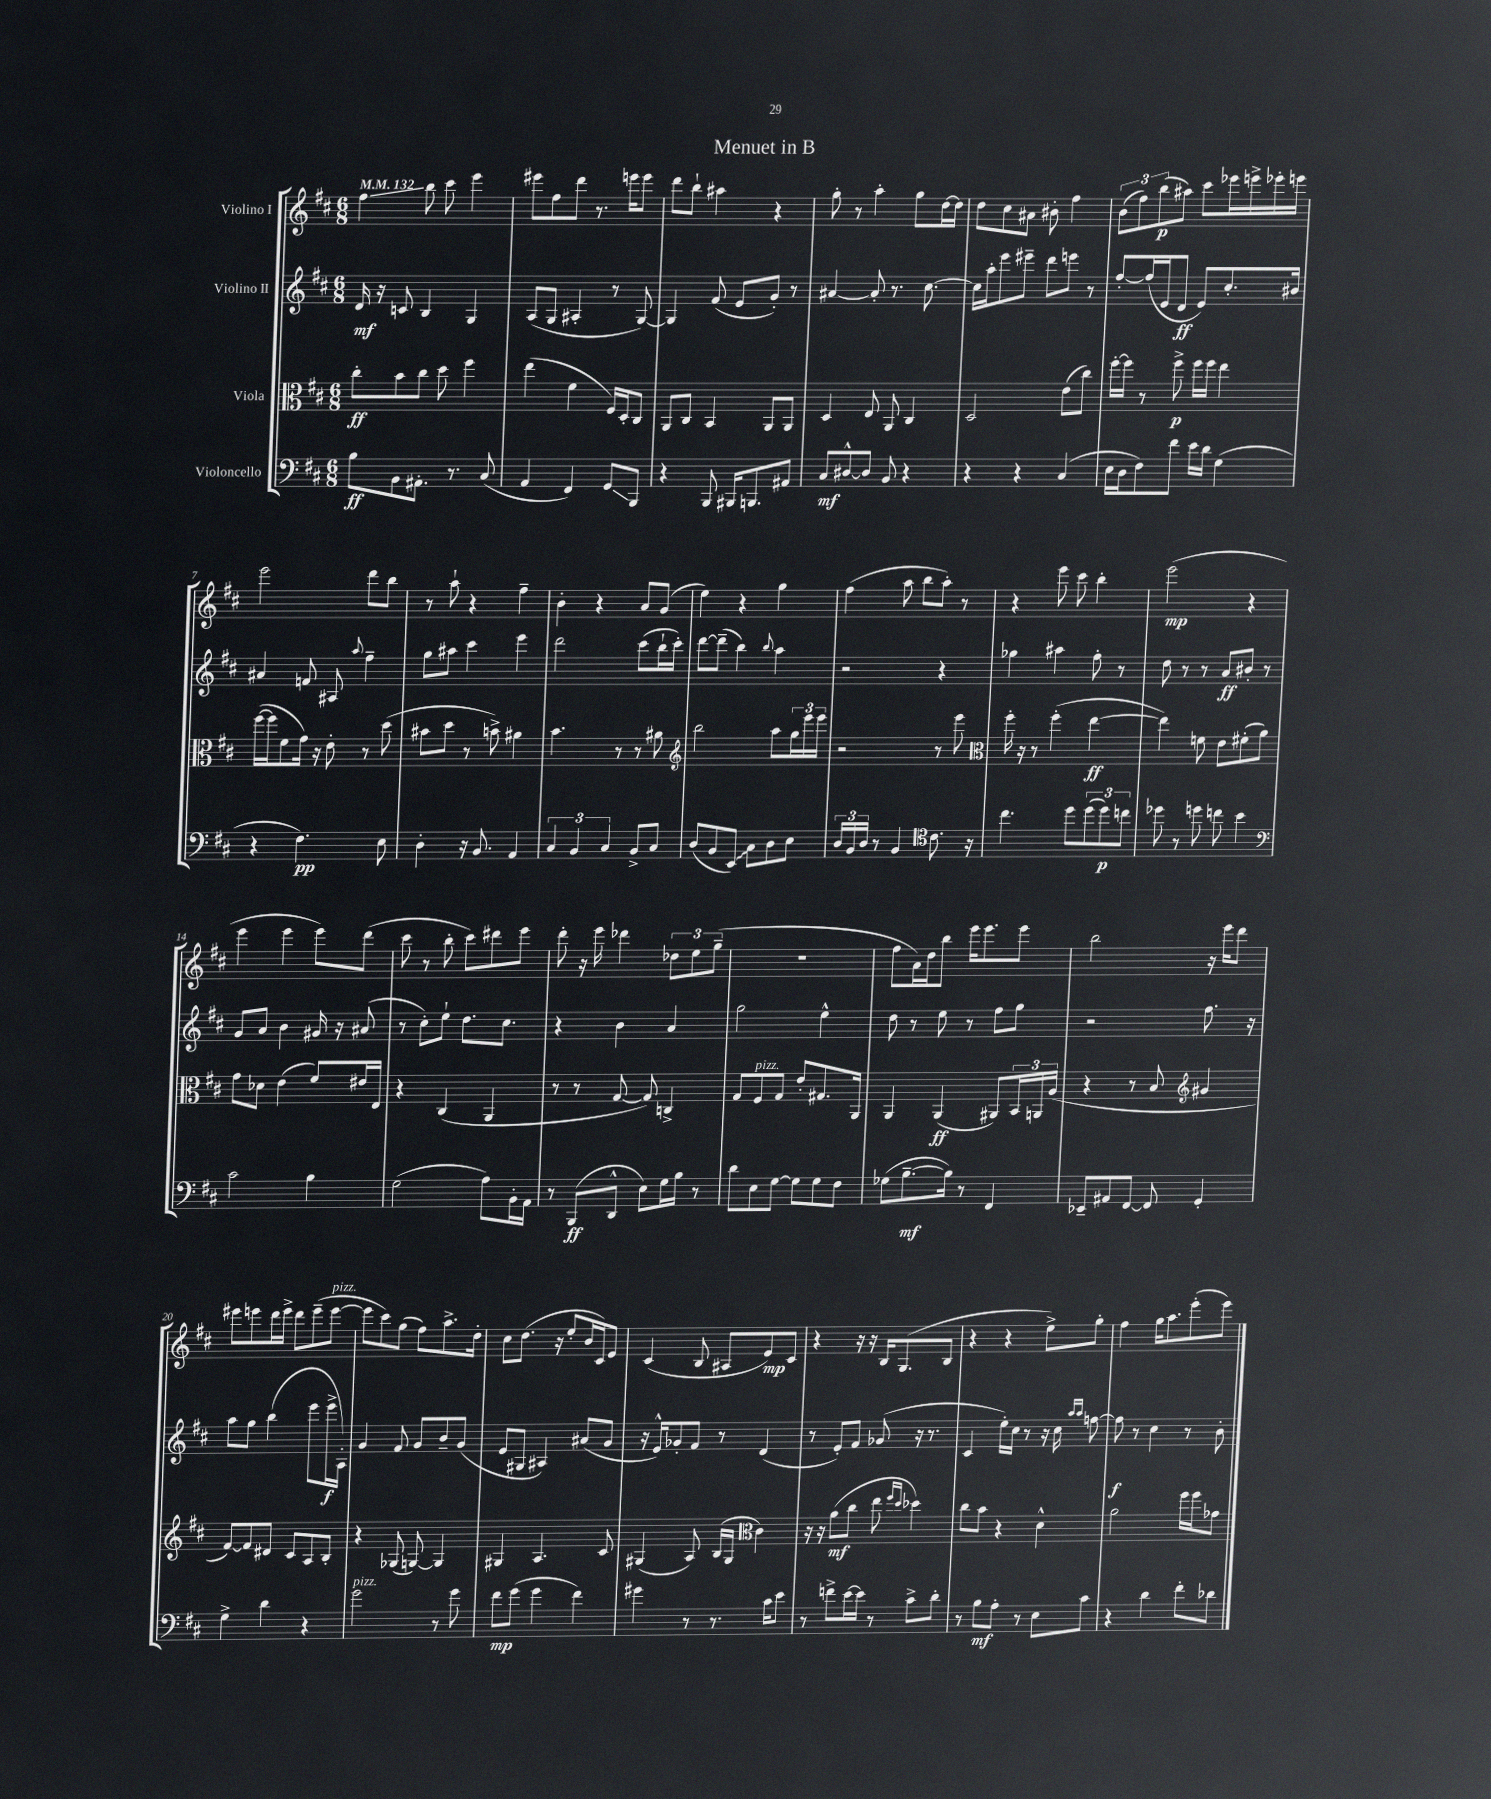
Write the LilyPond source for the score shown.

\header { title = "Menuet in B" }
<<
\new StaffGroup <<
\new Staff = "s0" \with { instrumentName = "Violino I" } {
    \clef treble \key d \major \numericTimeSignature \time 6/8 \tempo 4 = 132
    fis''4\glissando b''8 cis'''8 e'''4 |
    eis'''8 fis''8 d'''8 r8. e'''16 e'''8 |
    d'''8 b''8-! ais''4 r4 |
    g''8-. r8 a''4-. g''8 d''16~ d''16 |
    d''8 cis''8 ais'8 bis'8-. fis''4 |
    \tuplet 3/2 { b'8( fis''8) b''8\p( } ais''8) cis'''8 ees'''16 e'''16-> ees'''16-. e'''16 |
    e'''2 d'''8 b''8 |
    r8 a''8-! r4 fis''4-- |
    b'4-. r4 a'8 g'8( |
    e''4) r4 g''4 |
    fis''4( a''8 b''8 a''8-.) r8 |
    r4 e'''8 cis'''8 b''4-. |
    e'''2\mp( r4 |
    e'''4 e'''4 e'''8) d'''8( |
    cis'''8 r8 b''8-. cis'''8) dis'''8 e'''8 |
    d'''8-. r16 e'''16 des'''4 \tuplet 3/2 { des''8 e''8 g''8--( } |
    R2. |
    fis''8 a'16) d''16 b''8 e'''16 e'''8. e'''8 |
    b''2 r16 e'''16 d'''8 |
    eis'''8 e'''8 d'''16 e'''16-> d'''8 e'''8--( e'''8~^\markup { \italic "pizz." } |
    e'''8 cis'''8) g''8( fis''8) a''8.-> d''16-. |
    cis''8 d''8.( r16 e''8-. b'16 cis'16) e'8 |
    cis'4( b8 ais8 e'8\mp) cis'8 |
    r4 r16 r16 b16 g8.( b8 |
    r4 r4 e''8->) g''8-. |
    fis''4 g''16 a''8. e'''8-.( e'''8) \bar "|." |
}
\new Staff = "s1" \with { instrumentName = "Violino II" } {
    \clef treble \key d \major \numericTimeSignature \time 6/8
    d'16\mf r16 c'8 b4 g4 |
    a8( g8 ais4-. r8 g8~) |
    g4 fis'8( e'8 g'8-.) r8 |
    ais'4~ ais'8-. r8. cis''8.~ |
    cis''16 a''16-. e'''8 eis'''8-- d'''8 e'''8 r8 |
    fis''8~-. fis''16( e'16 d'8\ff e'8) cis''8.-. bis'16 |
    ais'4 f'8 ais8 \appoggiatura { a''8 } fis''4-- |
    g''8 ais''8 cis'''4 e'''4 |
    d'''2 cis'''8( b''16-! cis'''16-.) |
    d'''8~ d'''8--( b''4) \appoggiatura { b''8 } a''4 |
    r2 r4 |
    ges''4 ais''4 fis''8-. r8 |
    d''8 r8 r8 a'8\ff bis'8-. r8 |
    g'8 a'8 b'4 gis'16 r16 ais'8( |
    r8 cis''8-.) e''8-! d''8. cis''8. |
    r4 b'4 a'4 |
    g''2 e''4-^ |
    d''8 r8 e''8 r8 fis''8 g''8 |
    r2 fis''8. r16 |
    a''8 g''8 b''4( e'''8 e'''16->\f a16-.) |
    g'4 fis'8 g'8 b'8-- g'8( |
    e'8 gis8 ais4) ais'8( g'8 |
    r16 e'16-^) ges'8-. fis'8 r8 d'4( |
    r8 e'8-.) fis'8 ges'8( r16 r8. |
    cis'4 e''16-.) cis''16 r8 r16 cis''16 \grace { a''16 a''16 } f''8~ |
    f''8\f r8 cis''4 r8 b'8-. \bar "|." |
}
\new Staff = "s2" \with { instrumentName = "Viola" } {
    \clef alto \key d \major \numericTimeSignature \time 6/8
    cis''8-.\ff b'8 cis''8 d''8 fis''4 |
    e''4( fis'4 fis16) d16-. cis8 |
    a,8 cis8 b,4 a,8 a,8 |
    d4 e8 a,8 cis4 |
    d2 e'8( cis''8) |
    fis''16~-. fis''16 r8 fis''8->\p fis''16 fis''16 e''4 |
    fis''16~( fis''16 fis'8 g'16) r16 e'8-. r8 d''8( |
    bis'8 d''8 r8 b'8->) ais'4 |
    b'4. r8 r8 ais'8 |
    \clef treble b''2 a''8 \tuplet 3/2 { g''16 e'''16 e'''16 } |
    r2 r8 e'''8 |
    \clef alto fis''16-. r16 r8 fis''4-.( e''4~\ff |
    e''4) f'8 e'8 fis'8-.( a'8) |
    g'8 des'8 e'4( fis'8) eis'16 e16 |
    r4 cis4( a,4 |
    r8 r8 g8~ g8) c4-> |
    g8 fis8^\markup { \italic "pizz." } g8 e'8-. gis8. a,16 |
    a,4 a,4\ff( ais,8) \tuplet 3/2 { b,16 a,16 a16( } |
    r4 r8 b8 \clef treble gis'4 |
    fis'8~) fis'8 dis'8 cis'8 a8 b8-. |
    r4 ges8( g8~) g4 |
    gis4 a4. cis'8 |
    gis4( a8) b16( gis16 \clef alto cis'4) |
    r16 r16 a'8\mf( cis''8 e''8 \grace { fis''16 d''16 } des''4) |
    cis''8 b'8 r4 d'4-^ |
    a'2 fis''16 fis''16 ges'8 \bar "|." |
}
\new Staff = "s3" \with { instrumentName = "Violoncello" } {
    \clef bass \key d \major \numericTimeSignature \time 6/8
    b8\ff b,8 ais,8.-. r8. cis8( |
    a,4 fis,4) g,8\glissando b,,8 |
    r4 b,,8 bis,,16 b,,8. ais,8 |
    cis8\mf dis8~-^ dis8 b,8 r4 |
    r4 r4 cis4( |
    e16 d16 fis8) fis'8 e'16 d'16 g4( |
    r4 fis4.\pp) e8 |
    d4-. r16 b,8. a,4 |
    \tuplet 3/2 { cis4 b,4 cis4 } b,8-> cis8 |
    d8( b,8 \once \override Glissando.style = #'zigzag e,8\glissando) cis8 d8 e8 |
    \tuplet 3/2 { d16 b,16 d16 } r8 b,4 \clef tenor cis'8. r16 |
    cis''4. d''8 \tuplet 3/2 { d''8( d''8\p) c''8 } |
    des''8 r8 d''8 c''8 b'4 |
    \clef bass cis'2 b4 |
    g2( a8) b,16-. a,16 |
    r8 b,,8\ff( d,8-^ e8) g16 b16 r8 |
    d'8 e8 g8~ g8 g8 fis8 |
    ges8( b8.~--\mf b16) r8 fis,4 |
    ees,8-- ais,8 fis,8~ fis,8 g,4-. |
    g4-> d'4 r4 |
    g'2^\markup { \italic "pizz." } r8 g'8 |
    fis'8\mp g'8( g'4 fis'4) |
    gis'4 r8 r8. cis'16 e'8 |
    r8 f'8-> e'16~ e'16 r8 cis'8-> d'8-. |
    r8 b8\mf a8-. r8 e8 cis'8 |
    r4 d'4 fis'8-. des'8 \bar "|." |
}
>>
>>
